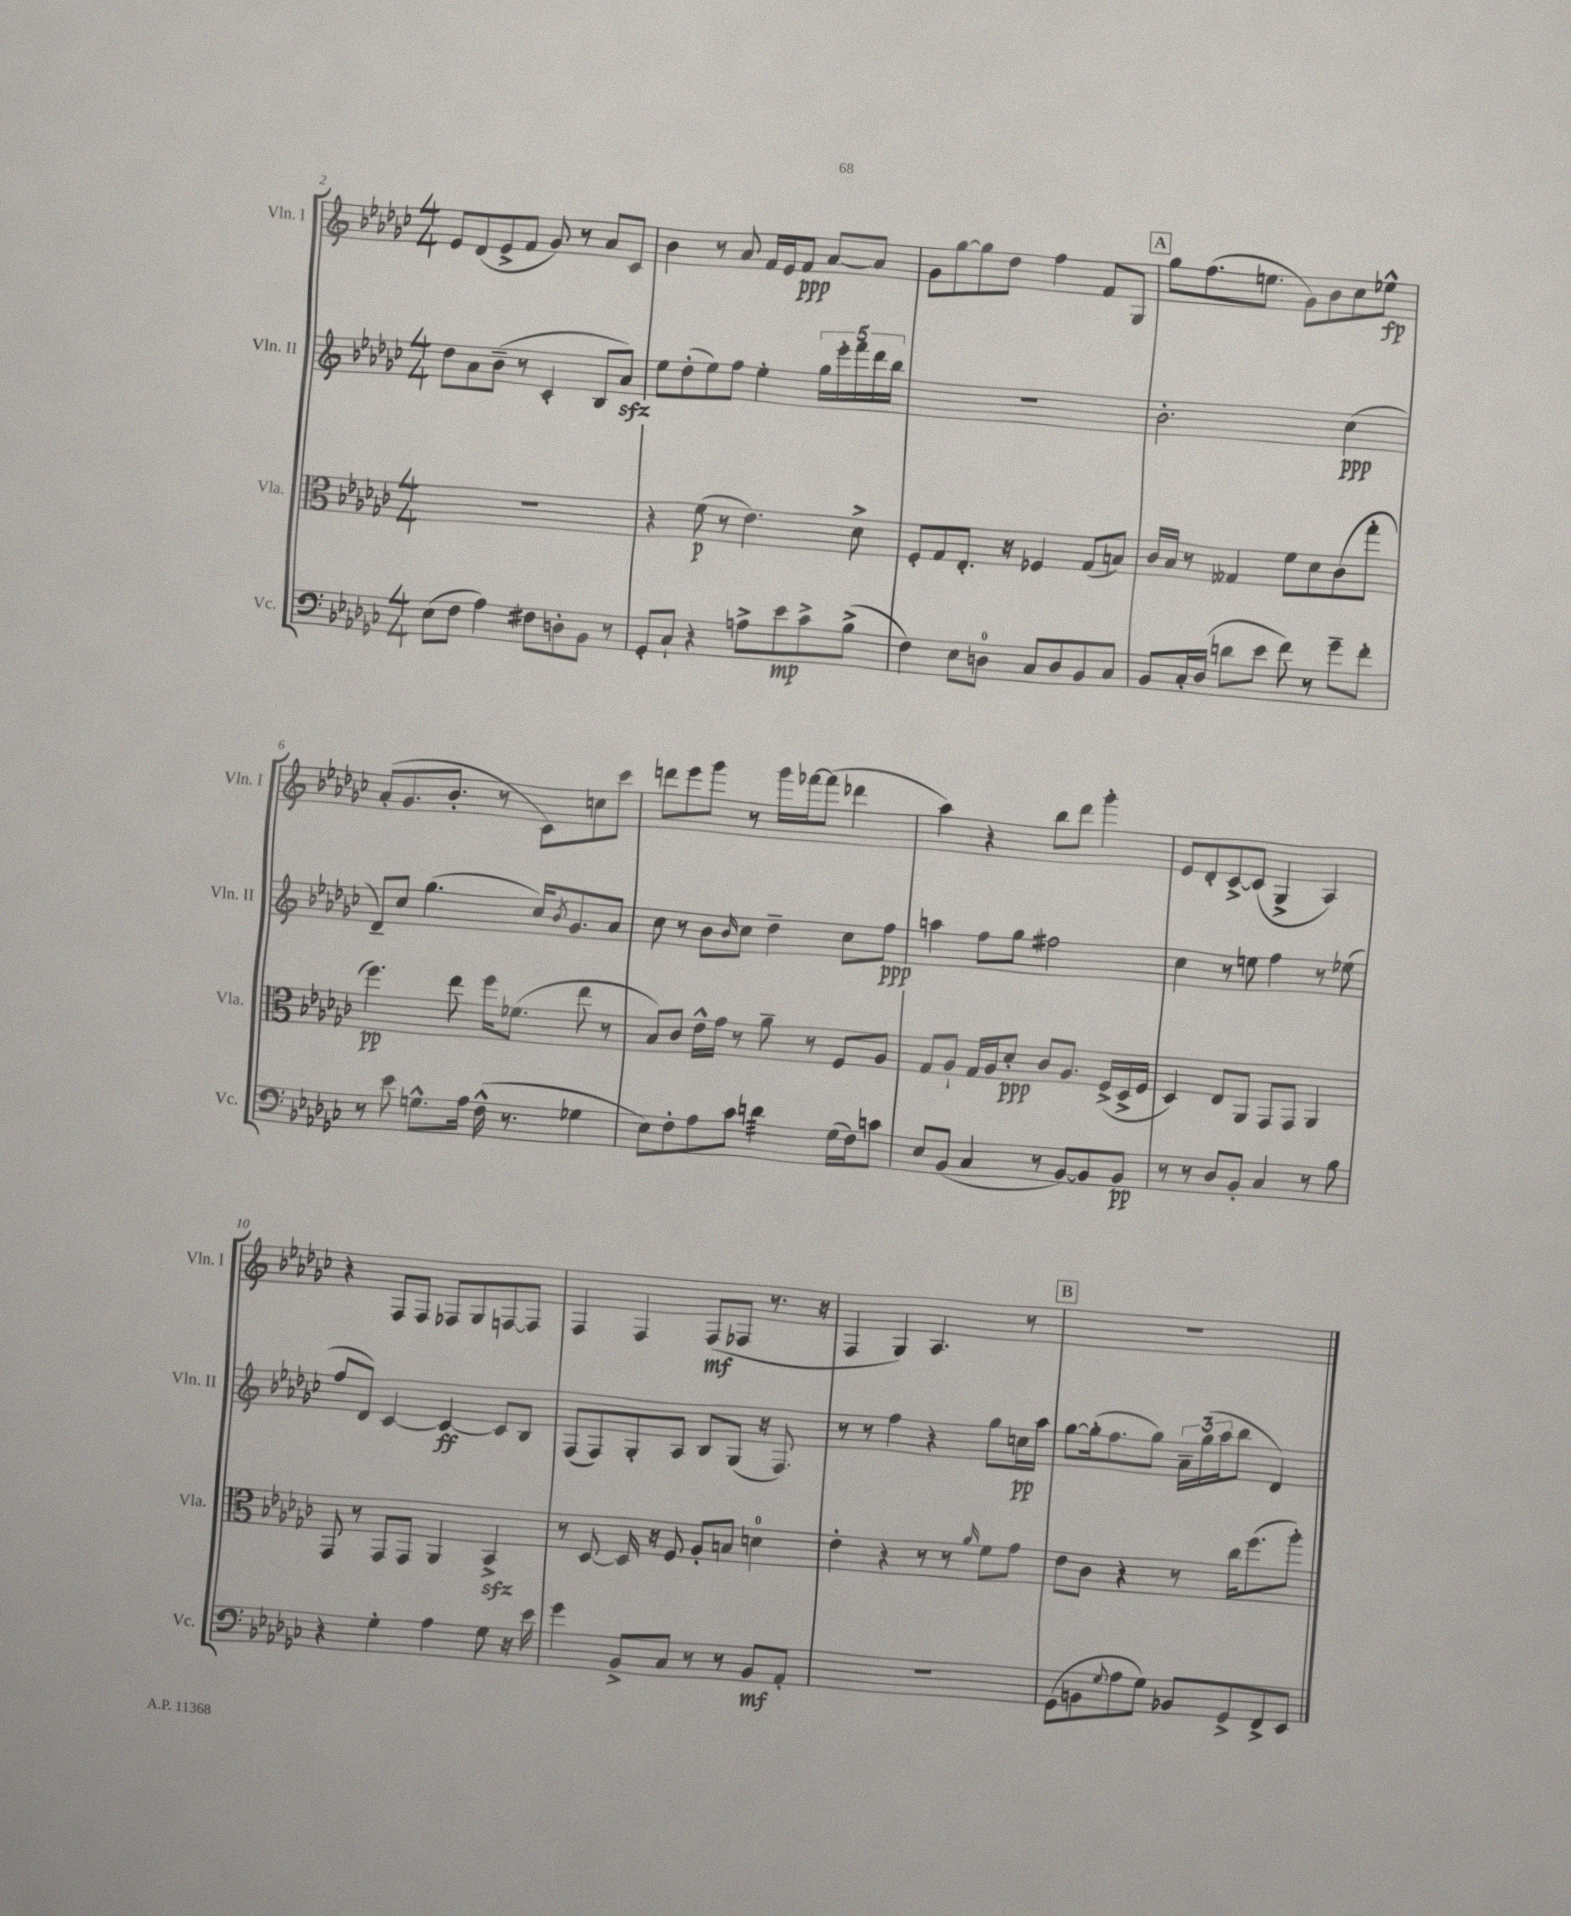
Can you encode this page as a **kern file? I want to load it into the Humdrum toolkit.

**kern	**kern	**kern	**kern
*staff4	*staff3	*staff2	*staff1
*clefF4	*clefC3	*clefG2	*clefG2
*k[b-e-a-d-g-c-]	*k[b-e-a-d-g-c-]	*k[b-e-a-d-g-c-]	*k[b-e-a-d-g-c-]
*M4/4	*M4/4	*M4/4	*M4/4
(8E-	1r	8dd-	8e-
8F	.	8a-	(8d-
4A-)	.	(8b-~	8e-^
.	.	8r	8f
8F#	.	4c-'	8g-)
8D'	.	.	8r
8BB-	.	8B-	8a-
8r	.	8a-)	8c-
=	=	=	=
8GG-'	4r	8ee-	4b-
8C-`	.	(8dd-'	.
4r	(8f	8ee-)	8r
.	8r	8ff	8a-
8A^	4.e-)	4ee-'	16f
.	.	.	16e-
8e-	.	.	8f
8c-^	.	20gg-	[8a-
.	.	20eee-'	.
.	.	20fff	.
(8B-^	8d-^	.	8a-]
.	.	20ddd-	.
.	.	20bb-	.
=	=	=	=
4F)	8F'	1r	8g-
.	8G-	.	[8gg-
8E-	8.E-'	.	8gg-]
8D	.	.	8dd-
.	16r	.	.
8C-	4F-	.	4ff
8D	.	.	.
8BB-	(8G-	.	8f
8C-	8B)	.	8G-
=	=	=	=
8BB-	16c-	2.b-'	8gg-
.	16B-	.	.
16C-'	8r	.	(8.ff
(16D-	.	.	.
8d	4G--	.	.
.	.	.	8.ee
8e-	.	.	.
8f)	8f	.	8g-)
8r	8d-	.	8b-
8g-~	(8c-	(4cc-	8cc-
8f'	8gg-'	.	8ee-^^
=	=	=	=
8r	4.ff)	8d-~)	(8a-'
8e-	.	8cc-	8.g-
8.G^^	.	(4.gg-	.
.	.	.	8.b-'
.	8ee-	.	.
16A-	.	.	.
(16F^^	16ff	.	8r
8.r	(8.f-	.	.
.	.	16cc-)	8c-)
.	.	8qb-	.
.	.	8.g-	.
4G-	8ee-	.	8cc
.	8r	8a-	8ccc-
=	=	=	=
8E-)	8B-)	8cc-	8ddd
8F'	8c-	8r	8eee-
8A-	16e-^^	8b-	8ggg-
.	16g-	.	.
.	.	16qqb-	.
8c-	8r	8cc-	8r
4d	8a-~	4dd-~	16ggg-
.	.	.	[16fff-
.	8r	.	(8fff-]
(16G-	8F	8cc-	4ddd-
16F)	.	.	.
8c	8A-	8ff	.
=	=	=	=
8E-	8G-	4aa	4aa-)
(8BB-	8A-`	.	.
4C-	16G-	8ff	4r
.	16A-	.	.
.	8d-'	8gg-	.
8r	8c-	2ff#	8bb-
[8BB-)	8.A-	.	8ddd-
8BB-]	.	.	4ggg-'
.	(16F^	.	.
8BB-	16D-^	.	.
.	16F	.	.
=	=	=	=
8r	4D-)	4cc-	8e-
8r	.	.	8d-'
8D-	8E-	8r	[8c-^
8BB-'	8AA-	8ee	(8c-]
4C-	8GG-	4ff	4G-^
.	8GG-	.	.
8r	4AA-	8r	4A-)
8B-	.	(8ee-	.
=	=	=	=
4r	8GG-	8ff	4r
.	8r	8d-)	.
4G-'	8GG-	[4c-	8F
.	8GG-	.	8F
4A-	4AA-	4c-_	8F-
.	.	.	8G-
8G-	4BB-^	8c-]	[8F
16r	.	8B-	8F]
16e-	.	.	.
=	=	=	=
4g-	8r	(8F	4F
.	[8D-	8F)	.
8BB-^	16D-]	8G-'	4F
.	16r	.	.
8C-	8F	8A-	.
8r	8A-'	8B-	(8F
8r	8B	(8G-	8F-
8BB-	4d	16r	8.r
.	.	8.F)	.
8AA-'	.	.	.
.	.	.	16r
=	=	=	=
1r	4e-'	8r	4F
.	.	8r	.
.	4r	4ff	4G-)
.	8r	4r	4.A-
.	8r	.	.
.	16qqa-	.	.
.	8f	8gg-	.
.	8g-	16cc	8r
.	.	16aa-	.
=	=	=	=
(8GG-	8e-	[8gg-	1r
8BB	8c-	(16gg-']	.
.	.	8.ff	.
8qqG-	.	.	.
8A-	4r	.	.
8G-)	.	8gg-)	.
8BB-	8r	24a-~	.
.	.	(24gg-	.
.	.	24aa-	.
8GG-^	16cc-	8bb-	.
.	(8.ff	.	.
8FF^	.	4d-)	.
8EE-	8aa-')	.	.
==	==	==	==
*-	*-	*-	*-
